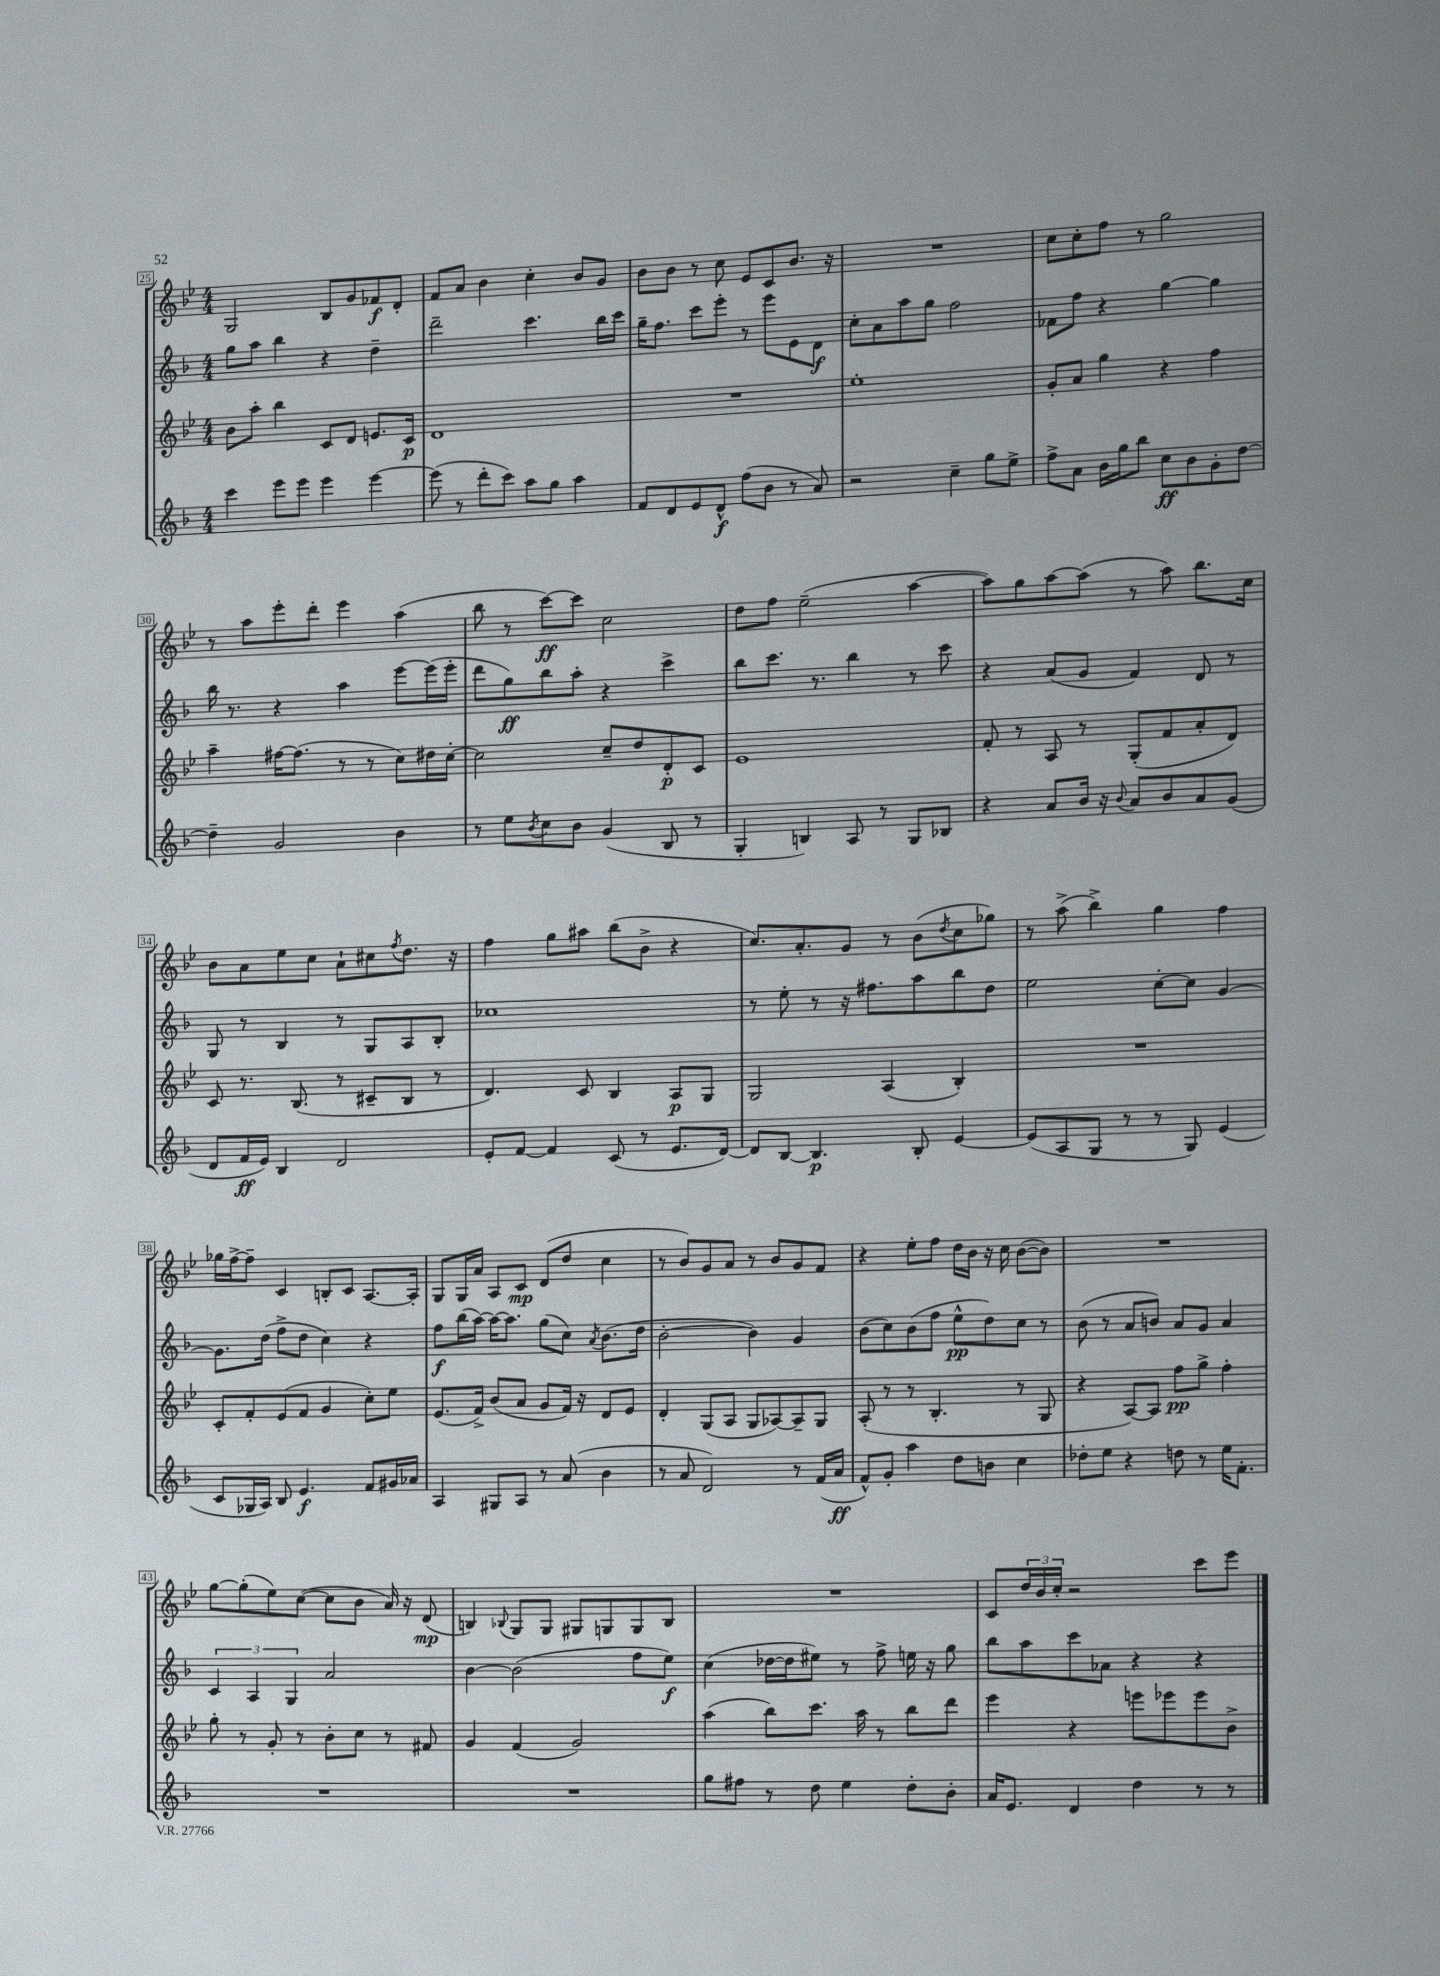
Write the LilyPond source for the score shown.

<<
\new StaffGroup <<
\new Staff = "s0" {
    \clef treble \key bes \major \numericTimeSignature \time 4/4
    g2 bes8 g'8 fes'8\f d'8-. |
    f'8 a'8 bes'4 c''4-. bes'8 g'8 |
    bes'8 bes'8 r8 c''8 ees'8 c'8 bes'8. r16 |
    R1 |
    c''8 c''8-. f''8 r8 g''2 |
    r8 a''8 ees'''8-. d'''8-. ees'''4 a''4( |
    bes''8 r8 c'''8~\ff) c'''8 c''2 |
    d''8 f''8 ees''2--( a''4~ |
    a''8) g''8 a''8~ a''8( r8 a''8) bes''8. c''16 |
    bes'8 a'8 ees''8 c''8 a'8-! cis''8 \acciaccatura { f''8 } d''8. r16 |
    f''4 g''8 ais''8 bes''8( bes'8-> r4 |
    c''8.) a'8.-. g'8 r8 bes'8( \acciaccatura { d''8 } c''8 ges''8) |
    r8 a''8->( bes''4->) g''4 f''4 |
    ges''16 f''16~-> f''8-- c'4 b8-. c'8 a8.~ a16-. |
    g8 g16 a'16 a8 c'8\mp d'8( d''8 c''4 |
    r8 bes'8) g'8 a'8 r8 bes'8 g'8 f'8 |
    r4 ees''8-. f''8 d''16 bes'16 r16 c''16 bes'8~( bes'8) |
    R1 |
    g''8~ g''8-.( ees''8) c''8~( c''8 bes'8 a'16) r16 d'8\mp( |
    b4) \appoggiatura { bes8 } g8 g8 gis8 g8 g8 bes8 |
    R1 |
    c'8 \tuplet 3/2 { d''16 bes'16 c''16-. } r2 c'''8 ees'''8 \bar "|." |
}
\new Staff = "s1" {
    \clef treble \key f \major \numericTimeSignature \time 4/4
    g''8 a''8 bes''4 r4 d''4-- |
    d'''2-- c'''4. bes''16 c'''16 |
    g''16-- f''8. c'''8 e'''8-. r8 e'''8 e'8 d'8\f |
    c''8-. a'8 a''8 g''8 f''2 |
    fes'8 f''8 r4 g''4~ g''4 |
    bes''16 r8. r4 a''4 e'''8~ e'''16( e'''16-. |
    d'''8 g''8\ff) bes''8 a''8-. r4 c'''4-> |
    bes''8 c'''8. r8. bes''4 r8 c'''8 |
    r4 a'8( g'8 f'4) d'8 r8 |
    g8 r8 bes4 r8 g8 a8 bes8-. |
    ces''1 |
    r8 e''8-. r8 r16 fis''8. a''8 bes''8 d''8 |
    e''2 c''8~-. c''8 g'4~ |
    g'8. d''16( f''8-> d''8 c''4) r4 |
    f''8\f bes''16( a''16~) a''16~ a''8. g''8( c''8) \acciaccatura { a'8 } bes'8.( d''16 |
    bes'2~-. bes'4) g'4 |
    bes'8( c''8) bes'8( f''8 e''8-^\pp d''8) c''8 r8 |
    bes'8( r8 a'8 b'8) a'8 g'8 a'4 |
    \tuplet 3/2 { c'4 a4 g4 } a'2 |
    bes'4~ bes'2( f''8 e''8\f) |
    c''4( des''16~ des''16 eis''8) r8 f''8-> e''16 r16 g''8 |
    bes''8 a''8 c'''8 aes'8 r4 r4 \bar "|." |
}
\new Staff = "s2" {
    \clef treble \key bes \major \numericTimeSignature \time 4/4
    bes'8 a''8-. bes''4 c'8 d'8 e'8. c'16\p |
    d'1 |
    R1 |
    ees''1-. |
    g'8-. a'8 g''4 r4 f''4 |
    a''4-- fis''16~ fis''8.( r8 r8 c''8) dis''16 c''16~-. |
    c''2 c''8-- d''8 d'8-.\p c'8 |
    ees'1 |
    f'8-. r8 a8 r8 g8-.( f'8 a'8-. d'8) |
    c'8 r8. bes8.( r8 cis'8-- bes8 r8 |
    d'4.) c'8 bes4 a8\p g8 |
    g2 a4( bes4-.) |
    R1 |
    c'8-. f'8-. ees'8( f'8 g'4 c''8-.) ees''8 |
    ees'8.( f'16->) bes'8( a'8 g'8 f'16) r16 d'8 ees'8 |
    d'4-. g8( a8 g8 aes8~) aes8-- g8 |
    a8-.( r8 r8 bes4.-. r8 g8 |
    r4 a8~) a8 f''8\pp g''8-> f''4-. |
    g''8-. r8 g'8-. r8 bes'8-. c''8 r8 fis'8 |
    g'4 f'4( g'2) |
    a''4( bes''8) c'''8. a''16 r8 bes''8 d'''8 |
    ees'''4 r4 e'''8 ees'''8 ees'''8 bes'8-> \bar "|." |
}
\new Staff = "s3" {
    \clef treble \key f \major \numericTimeSignature \time 4/4
    c'''4 e'''8 e'''8 e'''4 e'''4~ |
    e'''8( r8 d'''8-. c'''8) a''8 g''8 a''4 |
    f'8 d'8 e'8 d'8-^\f f''8( bes'8 r8 a'8) |
    r2 c''4-- g''8 e''8-> |
    f''8-> a'8 bes'16 g''16 bes''8 c''8\ff bes'8 g'8-. d''8~ |
    d''4-- g'2 bes'4 |
    r8 e''8 \acciaccatura { bes'8 } c''8 bes'8 g'4( bes8 r8 |
    g4-. b4) a8 r8 g8 bes8 |
    r4 a'8 bes'16 r16 \appoggiatura { bes'8 } a'8 bes'8 a'8 g'8( |
    d'8 f'16\ff e'16) bes4 d'2 |
    e'8-. f'8~ f'4 c'8( r8 e'8. d'16~) |
    d'8 bes8~ bes4.\p bes8-. e'4~ |
    e'8( a8 g8 r8 r8 g8) e'4( |
    c'8 ges16 a16) bes8 e'4.\f f'8 gis'16 aes'16 |
    a4 gis8 a8 r8 a'8( bes'4 |
    r8 a'8 d'2) r8 f'16( a'16\ff |
    f'8-^) g'8-. a''4 d''8 b'8 c''4 |
    des''8-. e''8 r4 d''8 r8 e''16 f'8.-. |
    R1 |
    R1 |
    g''8 fis''8 r8 d''8 e''4 d''8-. bes'8-. |
    a'16 e'8. d'4 d''4 r8 r8 \bar "|." |
}
>>
>>
\layout { \context { \Score currentBarNumber = #25 \override BarNumber.stencil = #(make-stencil-boxer 0.1 0.3 ly:text-interface::print) } }
